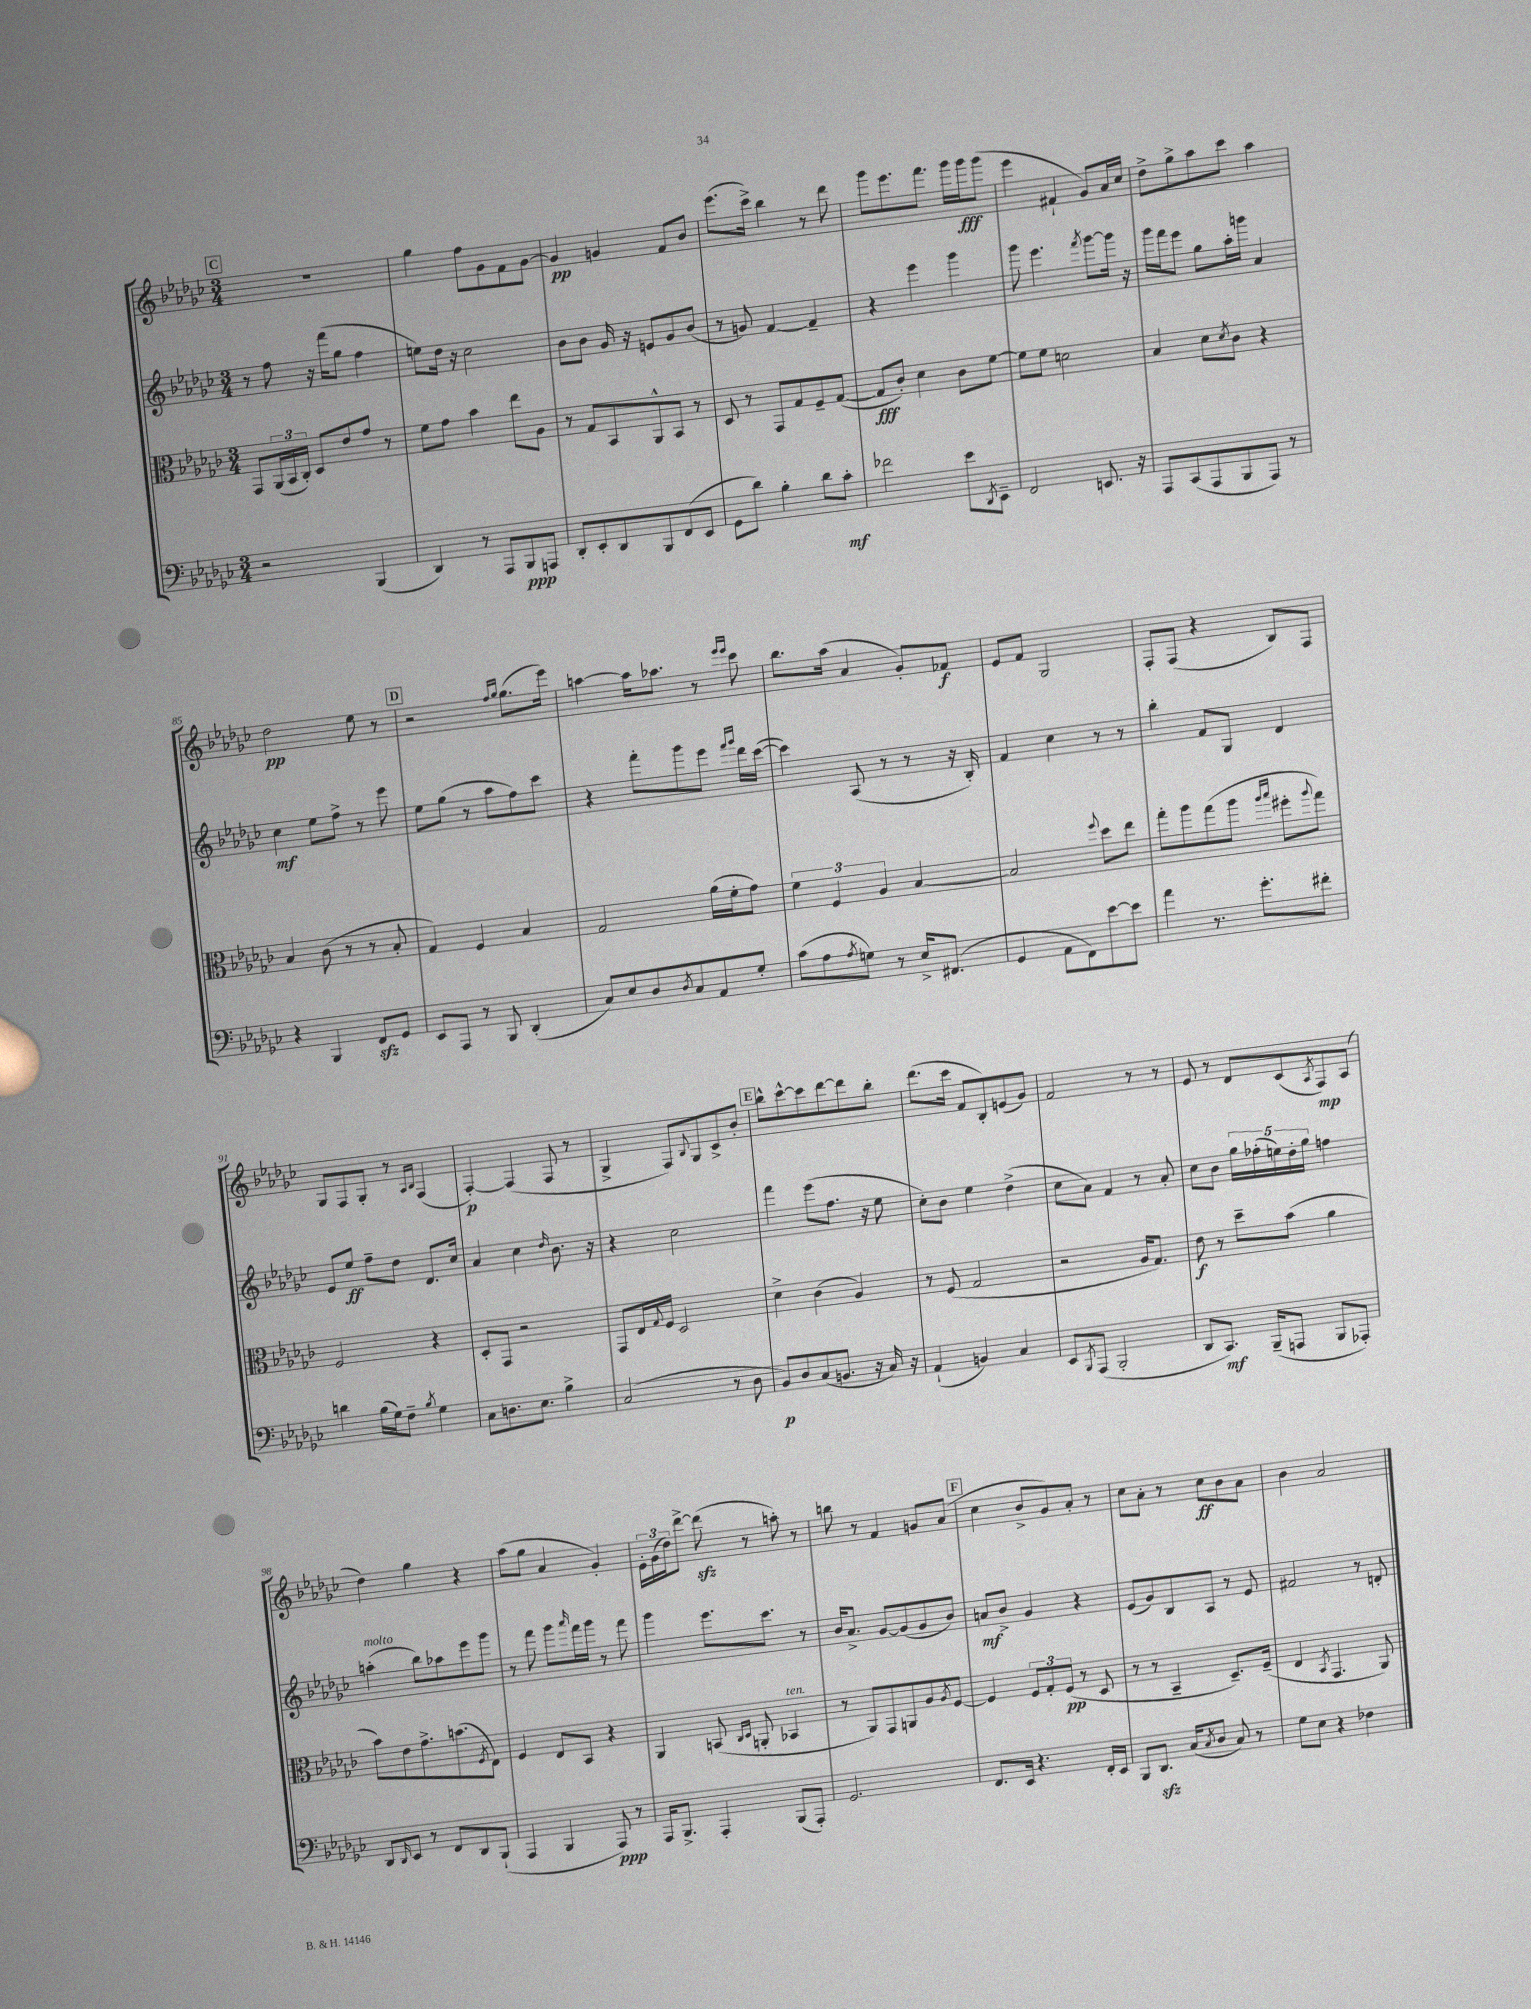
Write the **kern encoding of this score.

**kern	**kern	**kern	**kern
*staff4	*staff3	*staff2	*staff1
*clefF4	*clefC3	*clefG2	*clefG2
*k[b-e-a-d-g-c-]	*k[b-e-a-d-g-c-]	*k[b-e-a-d-g-c-]	*k[b-e-a-d-g-c-]
*M3/4	*M3/4	*M3/4	*M3/4
2r	8GG-/L	8r	2.r
.	(24AA-/L	8ff\	.
.	24BB-/	.	.
.	24C-'/JJ)	.	.
.	8D-/L	16r	.
.	.	(16fff\LK	.
.	8e-/	8gg-\J	.
(4BBB-/	8g-/J	4ff\	.
.	8r	.	.
=	=	=	=
4DD-/)	8f\L	8ee\L)	4gg-\
.	8g-\J	16dd-\Jk	.
.	.	16r	.
8r	4b-\	2cc-\	8ff\L
8AAA-/L	.	.	8g-\
8BBB-/	8ee-\L	.	8f\
8AAA/J	8A-\J	.	[8g-\J
=	=	=	=
8DD-'/L	8r	8b-\L	4g-/]
8EE-'/	8G-/L	8b-\J	.
8DD-/	8BB-/	16g-/	4g/
.	.	16r	.
8BBB-/	8AA-^^/	8e/L	.
(8FF/	8BB-/J	8g-/	8f/L
8EE-/J	8r	(8b-/J	8b-/J
=	=	=	=
8GG-\L	8D-/	8r	(8.eee-\L
8d-\J)	8r	8g/)	.
.	.	.	16ccc-^\Jk)
4B-'\	8GG-/L	[4f/	4bb-\
.	8G-/	.	.
8d-\L	8F~/	4f~/]	8r
8c-'\J	([8G-/J	.	8ddd-\
=	=	=	=
2f-\	8G-/]L	4r	8ggg-\L
.	8c-'/J)	.	8.eee-\
.	4d-\	4eee-\	.
.	.	.	8.fff\J
8e-\L	8c-\L	4ggg-\	16ggg-\LL
.	.	.	16ggg-\J
8qDD-/	.	.	.
8EE-~\J	[8f\J	.	(8ggg-\J
=	=	=	=
2FF/	8f\]L	8ggg-\	4eee-\
.	8f\J	4.eee-\	.
.	2d\	.	4f#`/
.	.	8qfff/	.
8.EE/	.	[8ggg-\L	8g-/L)
.	.	16ggg-\]Jk	16a-/L
16r	.	16r	16cc-/JJ
=	=	=	=
8AAA-/L	4B-/	16ggg-\LL	8dd-^\L
.	.	16fff\J	.
(8CC-/	.	8eee-\J	8gg-^\
8AAA-/	8d-\L	8gg-\L	8aa-\
.	8qd-/	.	.
8BBB-/	8c-\J	16aa-'\L	8ccc-\J
.	.	16ggg\JJ	.
8AAA-/J)	4r	4a-/	4aa-\
8r	.	.	.
=	=	=	=
4r	4B-/	4cc-\	2dd-\
4BBB-/	(8c-\	8ee-\L	.
.	8r	8ff^\J	.
8FF/L	8r	8r	8ee-\
8GG-/J	8B-'/	8eee-\	8r
=	=	=	=
8EE-/L	4G-/)	8ee-\L	2r
8AAA-/J	.	(8gg-\J	.
8r	4F/	8r	.
8BBB-/	.	8aa-\L	.
.	.	.	16qqff/LL
.	.	.	16qqgg-/JJ
(4DD-'/	4B-/	8ff\)	(8.gg-\L
.	.	8ccc-\J	.
.	.	.	16eee-\Jk)
=	=	=	=
8C-/L)	2G-/	4r	[4aa\
8E-/	.	.	.
8D-/	.	8fff'\L	16aa\]LK
.	.	.	8.aa-\J
8qD-/	.	.	.
8C-/	.	8ggg-\	.
8AA-/	(16a-\LL	8eee-\J	8r
.	16f'\J	.	.
.	.	16qqfff/LL	16qqeee-/LL
.	.	16qqggg-/JJ	16qqeee-/JJ
8G-'/J	8g-\J)	16ddd-\LL	8ccc-\
.	.	([16ccc-\JJ	.
=	=	=	=
(8c-\L	6f\	4ccc-\])	8.bb-\L
8A-\	.	.	.
.	6F/	.	.
.	.	.	(16aa-\Jk
8qA-/	.	.	.
8G\J)	.	(8A-/	4a-/
.	6A-/	.	.
8r	.	8r	.
16E-^/LK	[4B-/	8r	8g-'/L)
(8.FF#/J	.	.	.
.	.	16r	8f-/J
.	.	16B-'/)	.
=	=	=	=
4GG-/	2B-/]	4f/	8e-/L
.	.	.	8f/J
8AA-\L	.	4cc-\	2G-/
8FF\)	.	.	.
.	8qqff/	.	.
[8e-\	8dd-\L	8r	.
8e-\]J	8ee-\J	8r	.
=	=	=	=
4a-\	8gg-'\L	4bb-'\	8F'/L
.	8aa-\	.	(8F/J
8.r	(8gg-\	8f/L	4r
.	8aa-\J	8G-/J	.
8.g-'\L	.	.	.
.	16qqaa-/LL	.	.
.	16qqbb-/JJ	.	.
.	8ff#'\L	4d-/	8B-/L)
.	8qqaa-/	.	.
8f#'\J	8gg-\J)	.	8F/J
=	=	=	=
4d\	2F/	8e-/L	8G-/L
.	.	8ee-/J	8F/
(16B-\LL	.	8ff~\L	8G-'/J
16G-\J)	.	.	.
8F~\J	.	8dd-\J	8r
.	.	.	16qqA-/LL
8qB-/	.	.	16qqB-/JJ
4G-\	4r	8.d-/L	(4F/
.	.	16cc-/Jk	.
=	=	=	=
8C-\L	8D-'/L	4a-/	[4F'/)
8.D\	8GG-/J	.	.
.	2r	4cc-\	(4F/]
8.E-\J	.	.	.
.	.	16qqdd-/	.
4B-^\	.	8.b-\	8F/
.	.	.	8r
.	.	16r	.
=	=	=	=
(2C-/	8GG-/L	4r	4G-^/
.	16E-/L	.	.
.	8qqG-/	.	.
.	16F/JJ	.	.
.	2D-/	2cc-\	8F/L)
.	.	.	8qqB-/
.	.	.	8G-/
8r	.	.	8c-^/
8D-\	.	.	8b-'/J
=	=	=	=
8BB-/L)	4d-^\	4fff\	8bb-^^\L
8D-/	.	.	[8ccc-^^\
(8C-/	(4c-\	(8eee-\L	8ccc-\]
8.BB/J	.	8.ff\J	[8ddd-\
.	4A-/)	.	8ddd-\]
16r	.	16r	.
16C-/)	.	8ee-\	8bb-'\J
16r	.	.	.
=	=	=	=
(4AA-`/	8r	8cc-'\L)	(8.ddd-\L
.	(8F/	8b-\J	.
.	.	.	16ccc-\Jk
4BB/)	2G-/	4ee-\	8f/L
.	.	.	8B-'/)
4C-/	.	(4dd-^\	(8e/
.	.	.	8g-/J)
=	=	=	=
8EE-/L	2r	8cc-\L	2f/
8qBBB-/	.	.	.
(8AAA-/J	.	8a-\J)	.
2BBB-'/	.	4f/	.
.	16A-/LK	8r	8r
.	8.G-/J)	.	.
.	.	8a-'/	8r
=	=	=	=
8DD-/L	8e-\	8cc-\L	8e-/
8.CC-/J)	8r	8b-\J	8r
.	8dd-~\L	20gg-\LL	8d-/L
.	.	(20ff-'\	.
(16BBB-~/LK	.	.	.
.	.	20ee\)	.
8AAA/J	(8b-\J	.	(8c-/
.	.	20dd-'\	.
.	.	20gg-\JJ	.
.	.	.	8qA-/
8BBB-/L	4a-\	4ff\	8F/)
8AAA-'/J)	.	.	(8A-/J
=	=	=	=
8DD-/L	8b-\L)	(4aa'\	4dd-\)
16qqDD-/	.	.	.
8EE-/J	8e-\	.	.
8r	8.g-^\	8bb-\L)	4gg-\
8FF/L	.	8aa-\	.
.	(8.b\	.	.
8DD-/	.	8eee-\	4r
.	8qF/	.	.
(8BBB-`/J	8E-\J)	8ggg-\J	.
=	=	=	=
4AAA-/	4F/	8r	(8aa-\L
.	.	8fff\	8gg-\J
4BBB-/	8E-/L	8ggg-\L	4a-/
.	.	16qqaaa-/	.
.	8BB-/J	16fff\L	.
.	.	16ggg-\JJ	.
8AAA-/)	4r	8r	4g-'/)
8r	.	8fff\	.
=	=	=	=
16AAA-/LK	4AA-/	4ggg-\	24e-'\LL
.	.	.	(24g-\
8.BBB-^/J	.	.	.
.	.	.	24dd-\J)
.	.	.	[8ddd-^\J
4AAA-'/	(8BB/	8.eee-\L	(8ddd-\]
.	16qqC-/LL	.	.
.	16qqD-/JJ	.	.
.	8AA'/	.	8r
.	.	8.ccc-\J	.
(8BBB-/L	4BB-/	.	8aa'\)
8AAA-'/J)	.	8r	8r
=	=	=	=
2.GG-/	8r	16b-/LK	8bb\
.	.	8.a-^/J	.
.	8AA-/L)	.	8r
.	8GG-/	[8g-/L	4f/
.	8AA/	(8g-/]	.
.	8A-/	8g-/	8g/L
.	8qA-/	.	.
.	[8F/J	8b-/J)	(8a-/J
=	=	=	=
8.FF/L	4F/]	8a/L	4cc-\
.	.	8b-^/J	.
16EE-/Jk	.	.	.
4.r	12F/L	4g-/	8b-^/L
.	12G-'/	.	.
.	.	.	8g-/)
.	(12F/J	.	.
.	8r	4r	8a-'/J
16FF'/LL	8D-/	.	8r
16EE-/JJ	.	.	.
=	=	=	=
8BBB-/L	8r	(8e-/L	8cc-\L
8.DD-/J	8r	8g-/)	8a-'\J
.	4BB-~/	8B-/	8r
(16C-/LK	.	.	.
8qC-/	.	.	.
8D-/J	.	8A-/J	8cc-\L
8C-/)	8.D-~/L)	8r	8b-\
8r	.	8e-/	8a-\J
.	(16F~/Jk	.	.
=	=	=	=
8G-\L	4E-/	2f#/	4b-\
8E-\J	.	.	.
.	8qBB-/	.	.
4r	4.GG-/	.	2a-/
4F-\	.	8r	.
.	8AA-/)	8d'/	.
==	==	==	==
*-	*-	*-	*-
